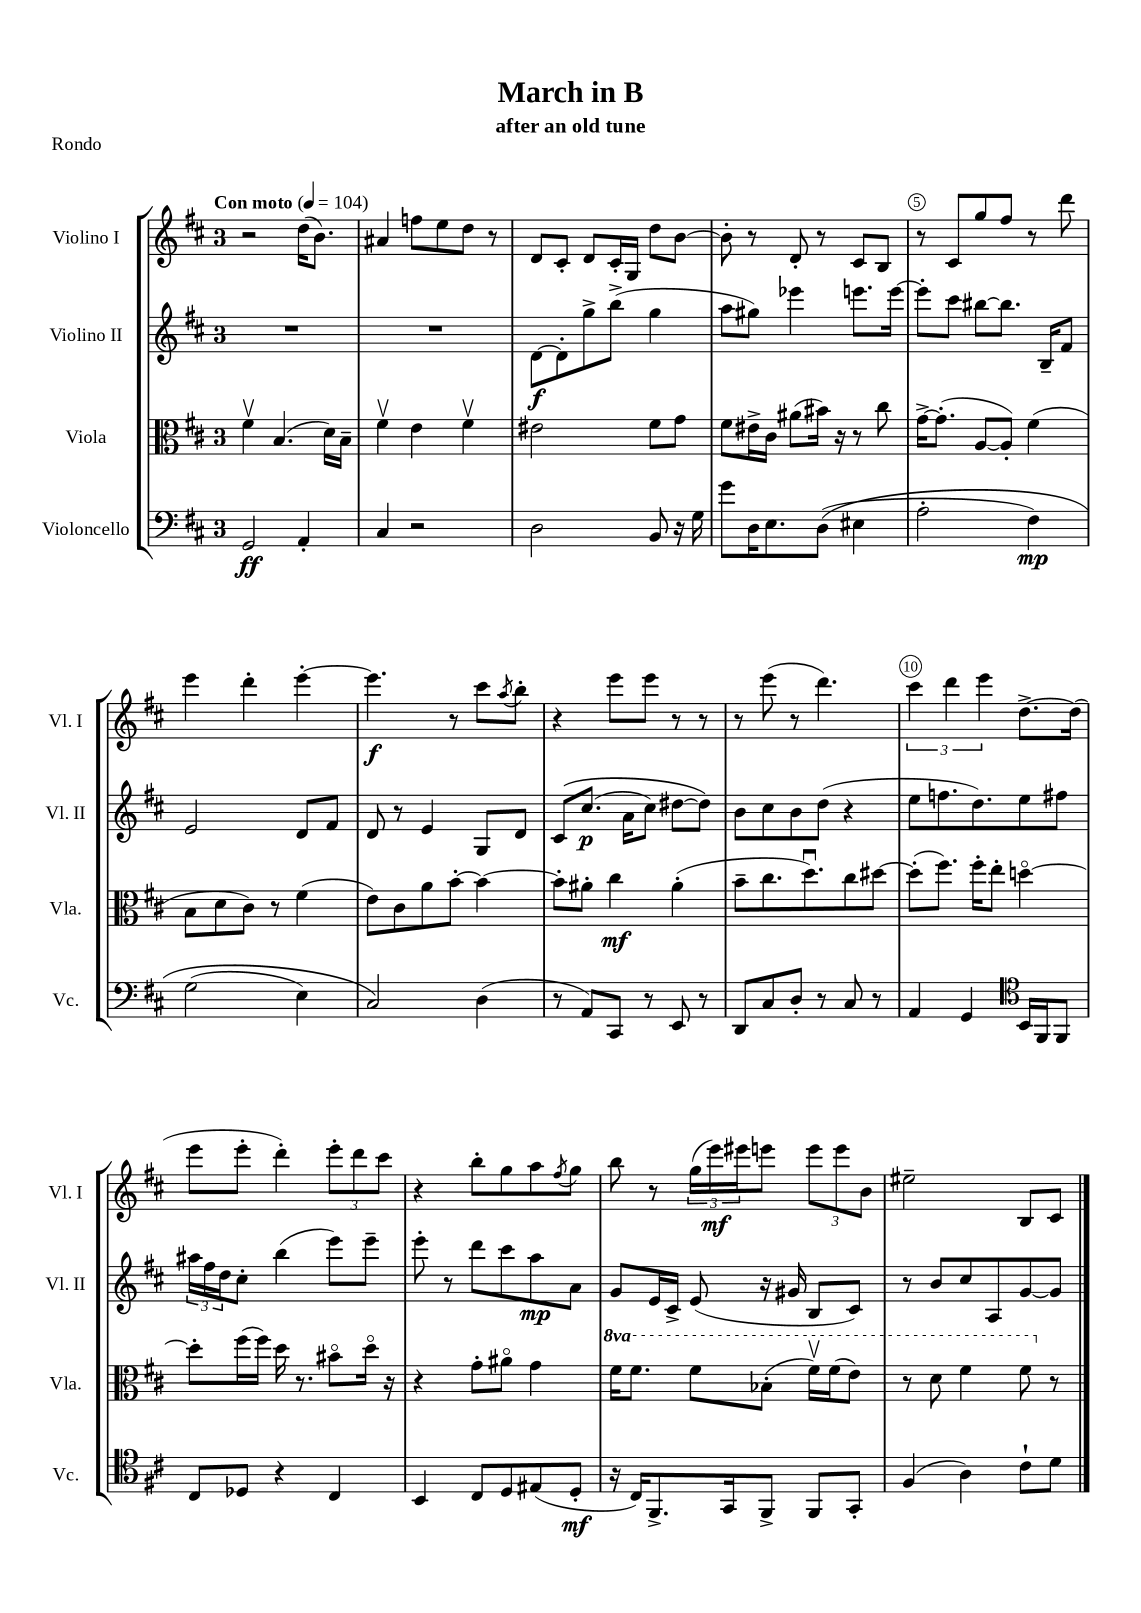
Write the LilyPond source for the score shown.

\header { title = "March in B" subtitle = "after an old tune" piece = "Rondo" }
<<
\new StaffGroup <<
\new Staff = "s0" \with { instrumentName = "Violino I" shortInstrumentName = "Vl. I" } {
    \clef treble \key d \major \once \override Staff.TimeSignature.style = #'single-digit \time 3/4 \tempo "Con moto" 4 = 104
    r2 d''16( b'8.) |
    ais'4 f''8 e''8 d''8 r8 |
    d'8 cis'8-. d'8 cis'16-. g16 d''8 b'8~ |
    b'8-. r8 d'8-. r8 cis'8 b8 |
    r8 cis'8 g''8 fis''8 r8 d'''8 |
    e'''4 d'''4-. e'''4~-. |
    e'''4.\f r8 cis'''8 \acciaccatura { a''8 } b''8-. |
    r4 e'''8 e'''8 r8 r8 |
    r8 e'''8( r8 d'''4.) |
    \tuplet 3/2 { cis'''4 d'''4 e'''4 } d''8.~-> d''16( |
    e'''8 e'''8-. d'''4-.) \tuplet 3/2 { e'''8-. d'''8 cis'''8 } |
    r4 b''8-. g''8 a''8 \acciaccatura { fis''8 } g''8 |
    b''8 r8 \tuplet 3/2 { g''16( e'''16\mf) eis'''16 } e'''8 \tuplet 3/2 { e'''8 e'''8 b'8 } |
    eis''2-- b8 cis'8 \bar "|." |
}
\new Staff = "s1" \with { instrumentName = "Violino II" shortInstrumentName = "Vl. II" } {
    \clef treble \key d \major \once \override Staff.TimeSignature.style = #'single-digit \time 3/4
    R2. |
    R2. |
    d'8~\f d'8-. g''8-> b''8->( g''4 |
    a''8 gis''8) ees'''4 e'''8. e'''16~ |
    e'''8-. cis'''8 bis''8~ bis''8. b16-- fis'8 |
    e'2 d'8 fis'8 |
    d'8 r8 e'4 g8 d'8 |
    cis'8\( cis''8.\p( a'16 cis''8) dis''8~ dis''8\) |
    b'8 cis''8 b'8 d''8( r4 |
    e''8 f''8. d''8.) e''8 fis''8 |
    \tuplet 3/2 { ais''16 fis''16 d''16 } cis''8-. b''4( e'''8) e'''8-- |
    e'''8-. r8 d'''8 cis'''8 a''8\mp a'8 |
    g'8 e'16 cis'16-> e'8( r16 gis'16 b8 cis'8) |
    r8 b'8 cis''8 a8 g'8~ g'8 \bar "|." |
}
\new Staff = "s2" \with { instrumentName = "Viola" shortInstrumentName = "Vla." } {
    \clef alto \key d \major \once \override Staff.TimeSignature.style = #'single-digit \time 3/4 \set Staff.ottavationMarkups = #ottavation-simple-ordinals
    fis'4\upbow b4.( d'16) b16-- |
    fis'4\upbow e'4 fis'4\upbow |
    eis'2 fis'8 g'8 |
    fis'8 eis'16-> cis'16 ais'8( bis'16) r16 r8 cis''8 |
    g'16~-> g'8.-.( a8~ a8-.) fis'4( |
    b8 d'8 cis'8) r8 fis'4( |
    e'8) cis'8 a'8 b'8~-. b'4~ |
    b'8-. ais'8-. cis''4\mf ais'4-.( |
    b'8-- cis''8. d''8.\downbow) cis''8 dis''8~ |
    dis''8-.( fis''8.) fis''16-. e''8-. d''4~\flageolet |
    d''8-. fis''16( fis''16) d''16 r8. bis'8\flageolet d''16\flageolet r16 |
    r4 g'8-. ais'8\flageolet g'4 |
    \ottava #1 fis''16 fis''8. fis''8 bes'8-.( fis''16\upbow) fis''16( e''8) |
    r8 d''8 fis''4 fis''8 \ottava #0 r8 \bar "|." |
}
\new Staff = "s3" \with { instrumentName = "Violoncello" shortInstrumentName = "Vc." } {
    \clef bass \key d \major \once \override Staff.TimeSignature.style = #'single-digit \time 3/4
    g,2\ff a,4-. |
    cis4 r2 |
    d2 b,8 r16 g16 |
    g'8 d16 e8. d8(\( eis4 |
    a2-. fis4\mp) |
    g2( e4) |
    cis2\) d4( |
    r8 a,8) cis,8 r8 e,8 r8 |
    d,8 cis8 d8-. r8 cis8 r8 |
    a,4 g,4 \clef tenor b,16 fis,16 fis,8 |
    cis8 des8 r4 cis4 |
    b,4 cis8 d8 eis8( d8-.\mf |
    r16 cis16) fis,8.-> g,16 fis,8-> fis,8 g,8-. |
    fis4( a4) cis'8-! d'8 \bar "|." |
}
>>
>>
\layout { \context { \Score \override BarNumber.break-visibility = ##(#f #t #t) barNumberVisibility = #(every-nth-bar-number-visible 5) \override BarNumber.stencil = #(make-stencil-circler 0.1 0.3 ly:text-interface::print) } }
